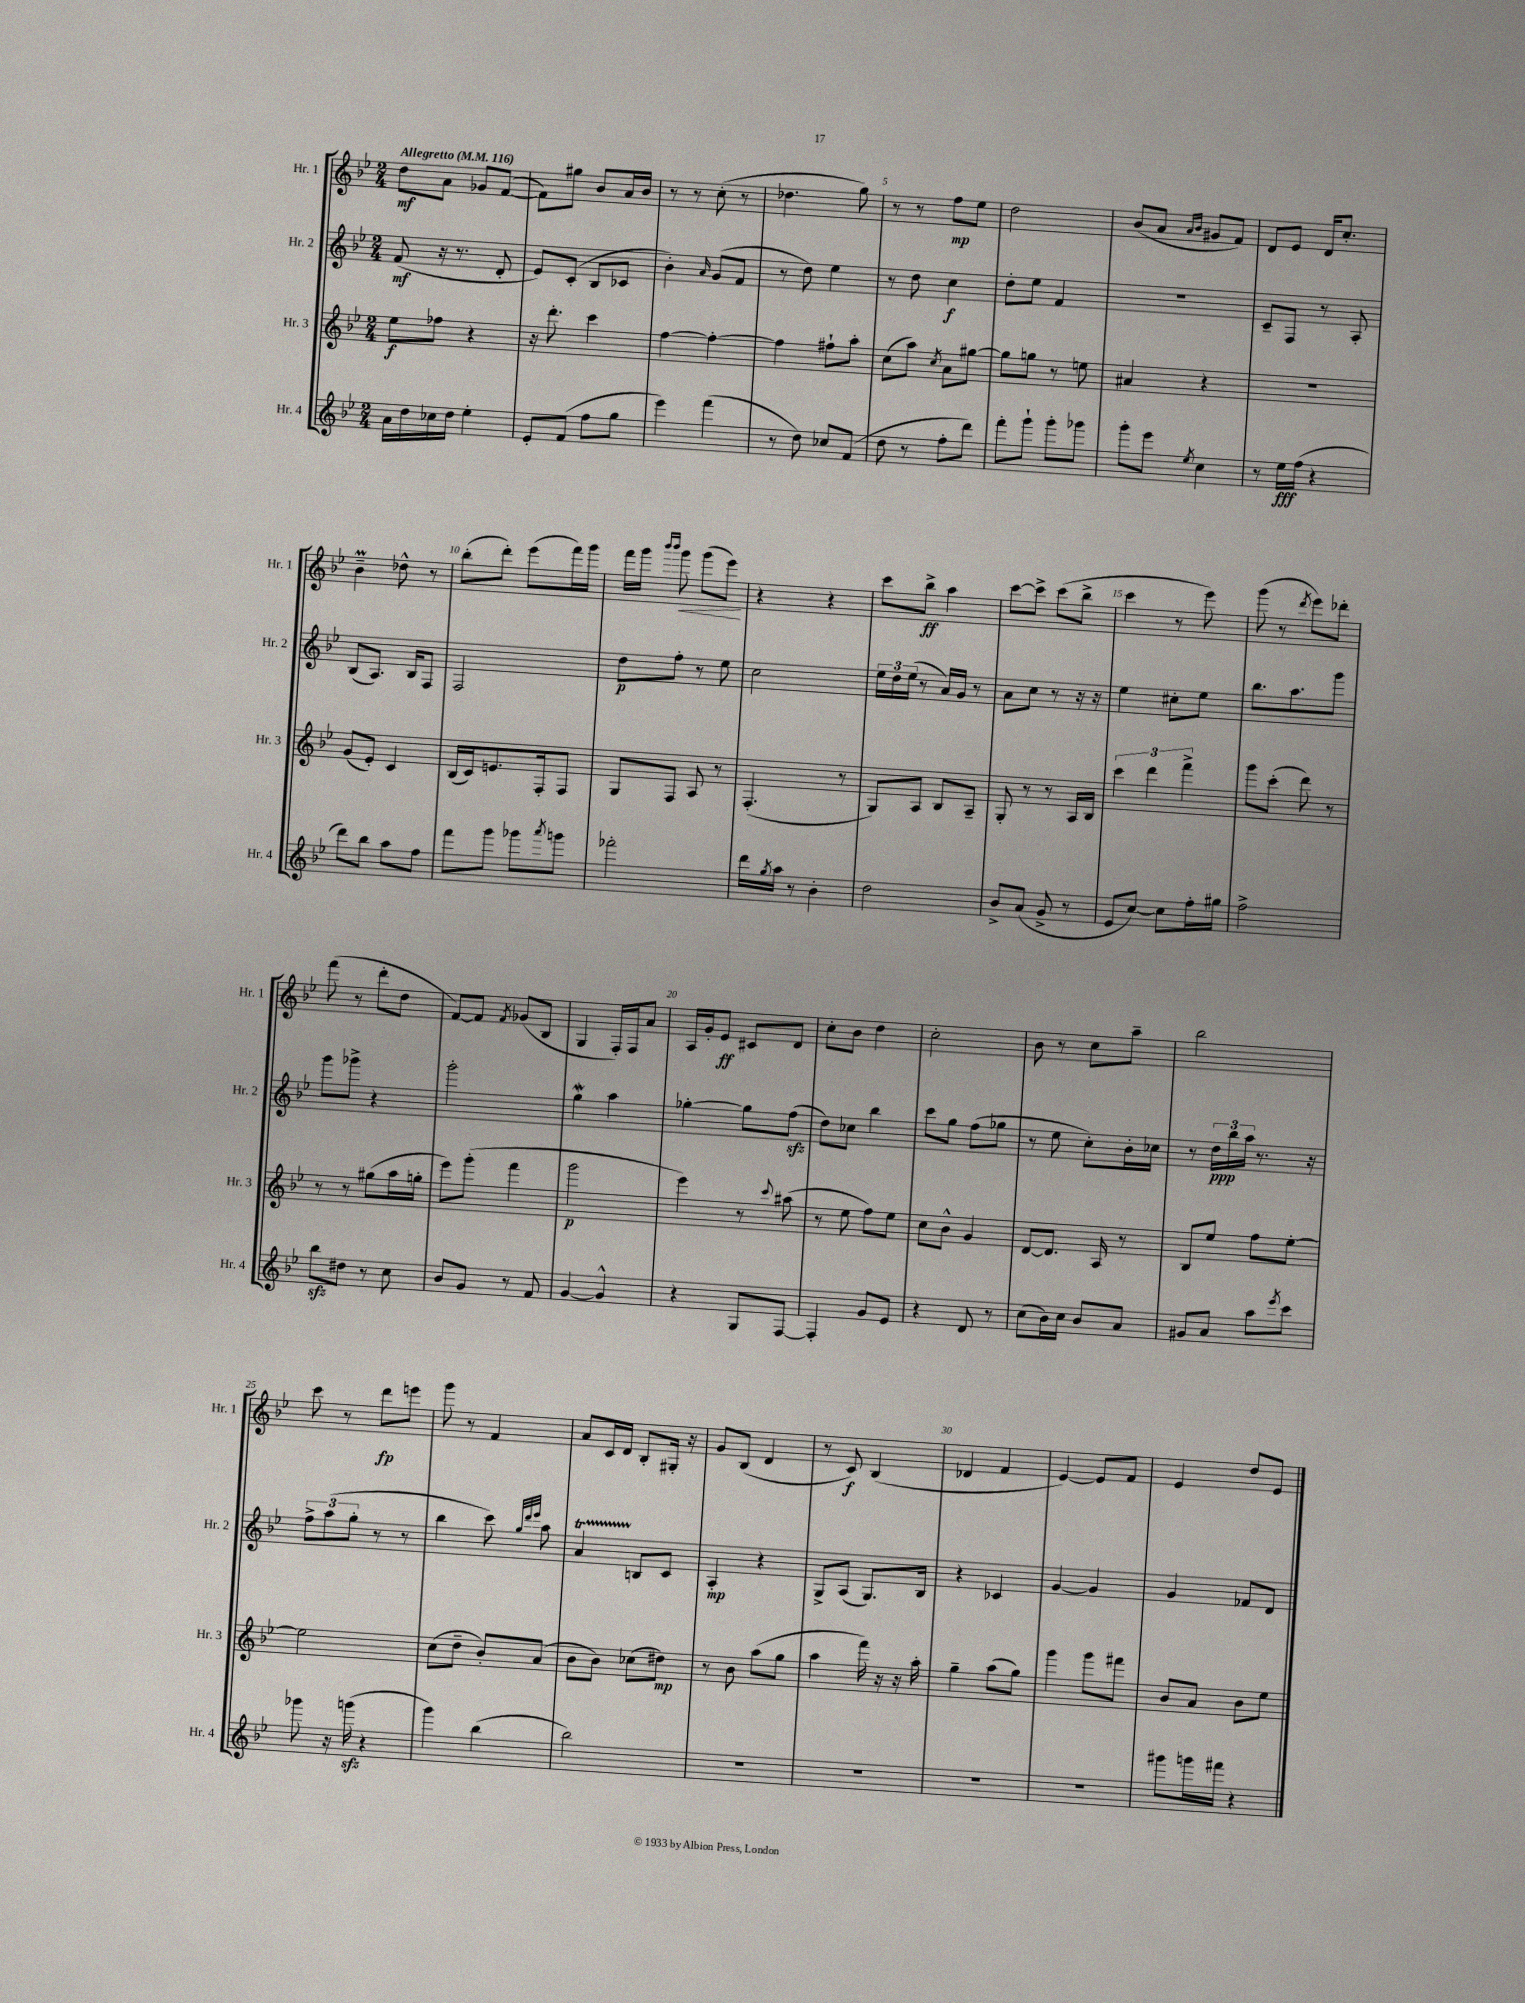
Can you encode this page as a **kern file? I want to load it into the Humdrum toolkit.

**kern	**dynam	**kern	**dynam	**kern	**dynam	**kern	**dynam
*part4	*part4	*part3	*part3	*part2	*part2	*part1	*part1
*staff4	*staff4	*staff3	*staff3	*staff2	*staff2	*staff1	*staff1
*I"Hr. 4	*	*I"Hr. 3	*	*I"Hr. 2	*	*I"Hr. 1	*
*I'Hr. 4	*	*I'Hr. 3	*	*I'Hr. 2	*	*I'Hr. 1	*
*clefG2	*	*clefG2	*	*clefG2	*	*clefG2	*
*k[b-e-]	*	*k[b-e-]	*	*k[b-e-]	*	*k[b-e-]	*
*M2/4	*	*M2/4	*	*M2/4	*	*M2/4	*
*MM116	*	*MM116	*	*MM116	*	*MM116	*
=1	=1	=1	=1	=1	=1	=1	=1
!	!	!	!	!	!	!LO:TX:a:B:t=Allegretto	!
16a\LL	.	8ee-\L	f	(8f/	mf	8dd\L	mf
16dd\	.	.	.	.	.	.	.
16cc-X\	.	8ff-X\J	.	16r	.	8a\J	.
16dd\JJ	.	.	.	8.r	.	.	.
4ee-'\	.	4r	.	.	.	8g-X/L	.
.	.	.	.	8d'/	.	([8f/J	.
=2	=2	=2	=2	=2	=2	=2	=2
8e-'/L	.	16r	.	8e-/L)	.	8f\L])	.
.	.	8.ddd'\	.	.	.	.	.
(8f/J	.	.	.	(8c'/J	.	8gg#X\J	.
8ff\L	.	4ccc\	.	8B-/L	.	8b-/L	.
8gg\J	.	.	.	8c-X/J	.	16a/L	.
.	.	.	.	.	.	16b-/JJ	.
=3	=3	=3	=3	=3	=3	=3	=3
4eee-\)	.	[4ff\	.	4b-'\)	.	8r	.
.	.	.	.	.	.	8r	.
.	.	.	.	16qqa/	.	.	.
(4fff\	.	4ff'\_	.	(8g/L	.	(8cc'\	.
.	.	.	.	8f/J	.	8r	.
=4	=4	=4	=4	=4	=4	=4	=4
8r	.	4ff\]	.	8r	.	4.dd-X\	.
8dd\)	.	.	.	8dd\)	.	.	.
8cc-X/L	.	8ff#X`\L	.	4ee-\	.	.	.
(8f/J	.	8aa'\J	.	.	.	8gg\)	.
=5	=5	=5	=5	=5	=5	=5	=5
8dd\	.	(8cc\L	.	8r	.	8r	.
8r	.	8aa\J)	.	8dd\	.	8r	.
.	.	8qcc/	.	.	.	.	.
8ff'\L	.	8a\L	.	4cc\	f	8ff\L	mp
8ddd\J)	.	[8gg#X\J	.	.	.	8ee-\J	.
=6	=6	=6	=6	=6	=6	=6	=6
8fff'\L	.	8gg#\L]	.	8dd'\L	.	2dd\	.
8ggg`\J	.	8ggn\J	.	8ee-\J	.	.	.
8ggg'\L	.	8r	.	4f/	.	.	.
8ggg-X\J	.	8een\	.	.	.	.	.
=7	=7	=7	=7	=7	=7	=7	=7
8ggg'\L	.	4a#X/	.	2r	.	(8b-/L	.
8eee-\J	.	.	.	.	.	8a/J	.
.	.	.	.	.	.	16qqa/LL	.
8qee-/	.	.	.	.	.	16qqb-/JJ	.
4cc\	.	4r	.	.	.	8g#X/L	.
.	.	.	.	.	.	8f/J)	.
=8	=8	=8	=8	=8	=8	=8	=8
8r	.	2r	.	8c~/L	.	8d/L	.
16ee-\LL	fff	.	.	8F/J	.	8e-/J	.
(16ff\JJ	.	.	.	.	.	.	.
4r	.	.	.	8r	.	16d/KL	.
.	.	.	.	.	.	8.cc'/J	.
.	.	.	.	8A'/	.	.	.
!!LO:LB:g=z
=9	=9	=9	=9	=9	=9	=9	=9
8ddd\L)	.	(8g/L	.	(8B-/L	.	4b-M~\	.
8bb-\J	.	8e-'/J)	.	8.A/J)	.	.	.
8aa\L	.	4c/	.	.	.	8dd-X^^\	.
.	.	.	.	16B-/KL	.	.	.
8ff\J	.	.	.	8F/J	.	8r	.
=10	=10	=10	=10	=10	=10	=10	=10
8fff\L	.	(16B-/LL	.	2F/	.	(8bb-'\L	.
.	.	16c/J)	.	.	.	.	.
8ggg\J	.	8.en/	.	.	.	8ddd'\J)	.
8ggg-X\L	.	.	.	.	.	(8eee-\L	.
.	.	16F'/k	.	.	.	.	.
8qaaa/	.	.	.	.	.	.	.
8gggn\J	.	8F/J	.	.	.	16fff\L)	.
.	.	.	.	.	.	16ggg\JJ	.
=11	=11	=11	=11	=11	=11	=11	=11
2fff-X'\	.	8G/L	.	8dd\L	p	16fff\LL	.
.	.	.	.	.	.	16ggg\JJ	.
.	.	.	.	.	.	16qqbbb-/LL	.
.	.	.	.	.	.	16qqbbb-/JJ	.
!	!	!	!	!	!	!	!LO:HP:b
.	.	8F/J	.	8ff'\J	.	8ggg\	<
.	.	8A/	.	8r	.	(8ggg\L	.
.	.	8r	.	8ee-\	.	8eee-\J)	.
.	.	.	.	.	.	.	[
=12	=12	=12	=12	=12	=12	=12	=12
16ddd\LL	.	(4.F'/	.	2cc\	.	4r	.
8qgg/	.	.	.	.	.	.	.
16aa\JJ	.	.	.	.	.	.	.
8r	.	.	.	.	.	.	.
4b-'\	.	.	.	.	.	4r	.
.	.	8r	.	.	.	.	.
=13	=13	=13	=13	=13	=13	=13	=13
2dd\	.	8G/L)	.	24ee-\LL	.	8ccc\L	.
.	.	.	.	24dd\	.	.	.
.	.	.	.	(24ee-\JJ	.	.	.
.	.	8A/J	.	8r	.	8bb-^\J	ff
.	.	8B-/L	.	16a/LL)	.	4aa\	.
.	.	.	.	16g/JJ	.	.	.
.	.	8A~/J	.	8r	.	.	.
=14	=14	=14	=14	=14	=14	=14	=14
8b-^/L	.	8G'/	.	8a\L	.	[8ccc\L	.
(8a/J	.	8r	.	8cc\J	.	8ccc^\J]	.
8g^/	.	8r	.	8r	.	(8ccc\L	.
8r	.	16A/LL	.	16r	.	8bb-^\J	.
.	.	16B-/JJ	.	16r	.	.	.
=15	=15	=15	=15	=15	=15	=15	=15
8e-/L	.	6ccc\	.	4ee-\	.	4ccc\	.
[8cc/J)	.	.	.	.	.	.	.
.	.	6ddd\	.	.	.	.	.
8cc\L]	.	.	.	8cc#X'\L	.	8r	.
.	.	6fff^\	.	.	.	.	.
16ff'\L	.	.	.	8ee-\J	.	8eee-\)	.
16gg#X\JJ	.	.	.	.	.	.	.
=16	=16	=16	=16	=16	=16	=16	=16
2ff^\	.	8ggg\L	.	8.bb-\L	.	(8ggg\	.
.	.	(8ccc'\J	.	.	.	8r	.
.	.	.	.	8.aa\	.	.	.
.	.	.	.	.	.	8qddd/	.
.	.	8ddd\)	.	.	.	8eee-\L)	.
.	.	8r	.	8ggg\J	.	8ddd-X'\J	.
!!LO:LB:g=z
=17	=17	=17	=17	=17	=17	=17	=17
8bb-zz\L	.	8r	.	8ggg\L	.	(8fff\	.
8dd#X\J	.	8r	.	8ggg-X^\J	.	8r	.
8r	.	(8gg#X\L	.	4r	.	8ddd'\L	.
8cc\	.	16aa\L	.	.	.	8dd\J	.
.	.	16ggn'\JJ	.	.	.	.	.
=18	=18	=18	=18	=18	=18	=18	=18
8b-/L	.	8eee-\L)	.	2ggg'\	.	[8f/L)	.
8g/J	.	(8ggg'\J	.	.	.	8f/J]	.
.	.	.	.	.	.	8qf/	.
8r	.	4fff\	.	.	.	(8g-X/L	.
8f/	.	.	.	.	.	8B-/J	.
=19	=19	=19	=19	=19	=19	=19	=19
[4g/	.	2ggg\	p	4ggW\	.	4G/	.
4g^^/]	.	.	.	4aa\	.	16F'/LL)	.
.	.	.	.	.	.	16F/J	.
.	.	.	.	.	.	8a/J	.
=20	=20	=20	=20	=20	=20	=20	=20
4r	.	4eee-\)	.	[4gg-X'\	.	16A/LL	.
.	.	.	.	.	.	16g'/J	.
.	.	.	.	.	.	8e-/J	ff
8G/L	.	8r	.	8gg-\L]	.	8c#X/L	.
.	.	8qqccc/	.	.	.	.	.
[8F/J	.	(8aa#X\	.	(8ffzz\J	.	8d/J	.
=21	=21	=21	=21	=21	=21	=21	=21
4F'/]	.	8r	.	8dd\L)	.	8cc'\L	.
.	.	8ee-\	.	8cc-X\J	.	8b-\J	.
8g/L	.	8ff\L)	.	4bb-\	.	4dd\	.
8e-/J	.	8ee-\J	.	.	.	.	.
=22	=22	=22	=22	=22	=22	=22	=22
4r	.	8cc\L	.	8ccc\L	.	2cc'\	.
.	.	8b-^^\J	.	8gg\J	.	.	.
8d/	.	4g/	.	(8ff\L	.	.	.
8r	.	.	.	8gg-X\J	.	.	.
=23	=23	=23	=23	=23	=23	=23	=23
(8cc\L	.	[8d/L	.	8r	.	8b-\	.
16b-\L)	.	8.d/J]	.	8ee-\	.	8r	.
16cc\JJ	.	.	.	.	.	.	.
8b-/L	.	.	.	8cc'\L)	.	8cc\L	.
.	.	16A/	.	.	.	.	.
8a/J	.	8r	.	16b-'\L	.	8aa~\J	.
.	.	.	.	16cc-X\JJ	.	.	.
=24	=24	=24	=24	=24	=24	=24	=24
8g#X/L	.	8B-/L	.	8r	.	2bb-\	.
8a/J	.	8ee-/J	.	24dd\LL	ppp	.	.
.	.	.	.	24bb-\	.	.	.
.	.	.	.	24aa\JJ	.	.	.
8aa\L	.	8ff\L	.	8.r	.	.	.
8qeee-/	.	.	.	.	.	.	.
8ccc\J	.	[8ee-'\J	.	.	.	.	.
.	.	.	.	16r	.	.	.
!!LO:LB:g=z
=25	=25	=25	=25	=25	=25	=25	=25
8ggg-X\	.	2ee-\]	.	12ff^\L	.	8ccc\	.
.	.	.	.	(12aa\	.	.	.
16r	.	.	.	.	.	8r	.
.	.	.	.	12gg'\J	.	.	.
(16gggnzz\	.	.	.	.	.	.	.
4r	.	.	.	8r	.	8ddd\L	fp
.	.	.	.	8r	.	8eeen\J	.
=26	=26	=26	=26	=26	=26	=26	=26
4ggg\)	.	(8cc\L	.	4bb-\	.	8ggg\	.
.	.	8dd~\J	.	.	.	8r	.
(4bb-\	.	8b-'/L)	.	8ccc\)	.	4f/	.
.	.	.	.	32qqgg/LLL	.	.	.
.	.	.	.	32qqddd/	.	.	.
.	.	.	.	32qqeee-/JJJ	.	.	.
.	.	(8a/J	.	8aa\	.	.	.
=27	=27	=27	=27	=27	=27	=27	=27
2bb-\)	.	8b-\L	.	4at/	.	8a/L	.
.	.	8b-\J)	.	.	.	16c/L	.
.	.	.	.	.	.	16d/JJ	.
.	.	(8cc-X\L	.	8Bn/L	.	8B-'/L	.
.	.	8dd#X\J)	mp	8c/J	.	16G#X'/Jk	.
.	.	.	.	.	.	16r	.
=28	=28	=28	=28	=28	=28	=28	=28
2r	.	8r	.	4A'/	mp	8g/L	.
.	.	8b-\	.	.	.	(8B-/J	.
.	.	(8aa\L	.	4r	.	4d/	.
.	.	8gg\J	.	.	.	.	.
=29	=29	=29	=29	=29	=29	=29	=29
2r	.	4aa\	.	8G^/L	.	8r	.
.	.	.	.	(8A/J	.	8c/)	f
.	.	16fff\)	.	8.G/L)	.	(4B-/	.
.	.	16r	.	.	.	.	.
.	.	16r	.	.	.	.	.
.	.	16aa'\	.	16B-/Jk	.	.	.
=30	=30	=30	=30	=30	=30	=30	=30
2r	.	4gg~\	.	4r	.	4d-X/	.
.	.	(8aa\L	.	4c-X/	.	4f/	.
.	.	8gg\J)	.	.	.	.	.
=31	=31	=31	=31	=31	=31	=31	=31
2r	.	4ggg\	.	[4g/	.	[4e-/)	.
.	.	8ggg\L	.	4g/]	.	8e-/L]	.
.	.	8fff#X\J	.	.	.	8f/J	.
=32	=32	=32	=32	=32	=32	=32	=32
8ggg#X\L	.	8b-/L	.	4g/	.	4e-/	.
16gggn\L	.	8a/J	.	.	.	.	.
16fff#X\JJ	.	.	.	.	.	.	.
4r	.	8b-\L	.	8f-X/L	.	8dd/L	.
.	.	8ee-\J	.	8d/J	.	8e-/J	.
==	==	==	==	==	==	==	==
*-	*-	*-	*-	*-	*-	*-	*-
